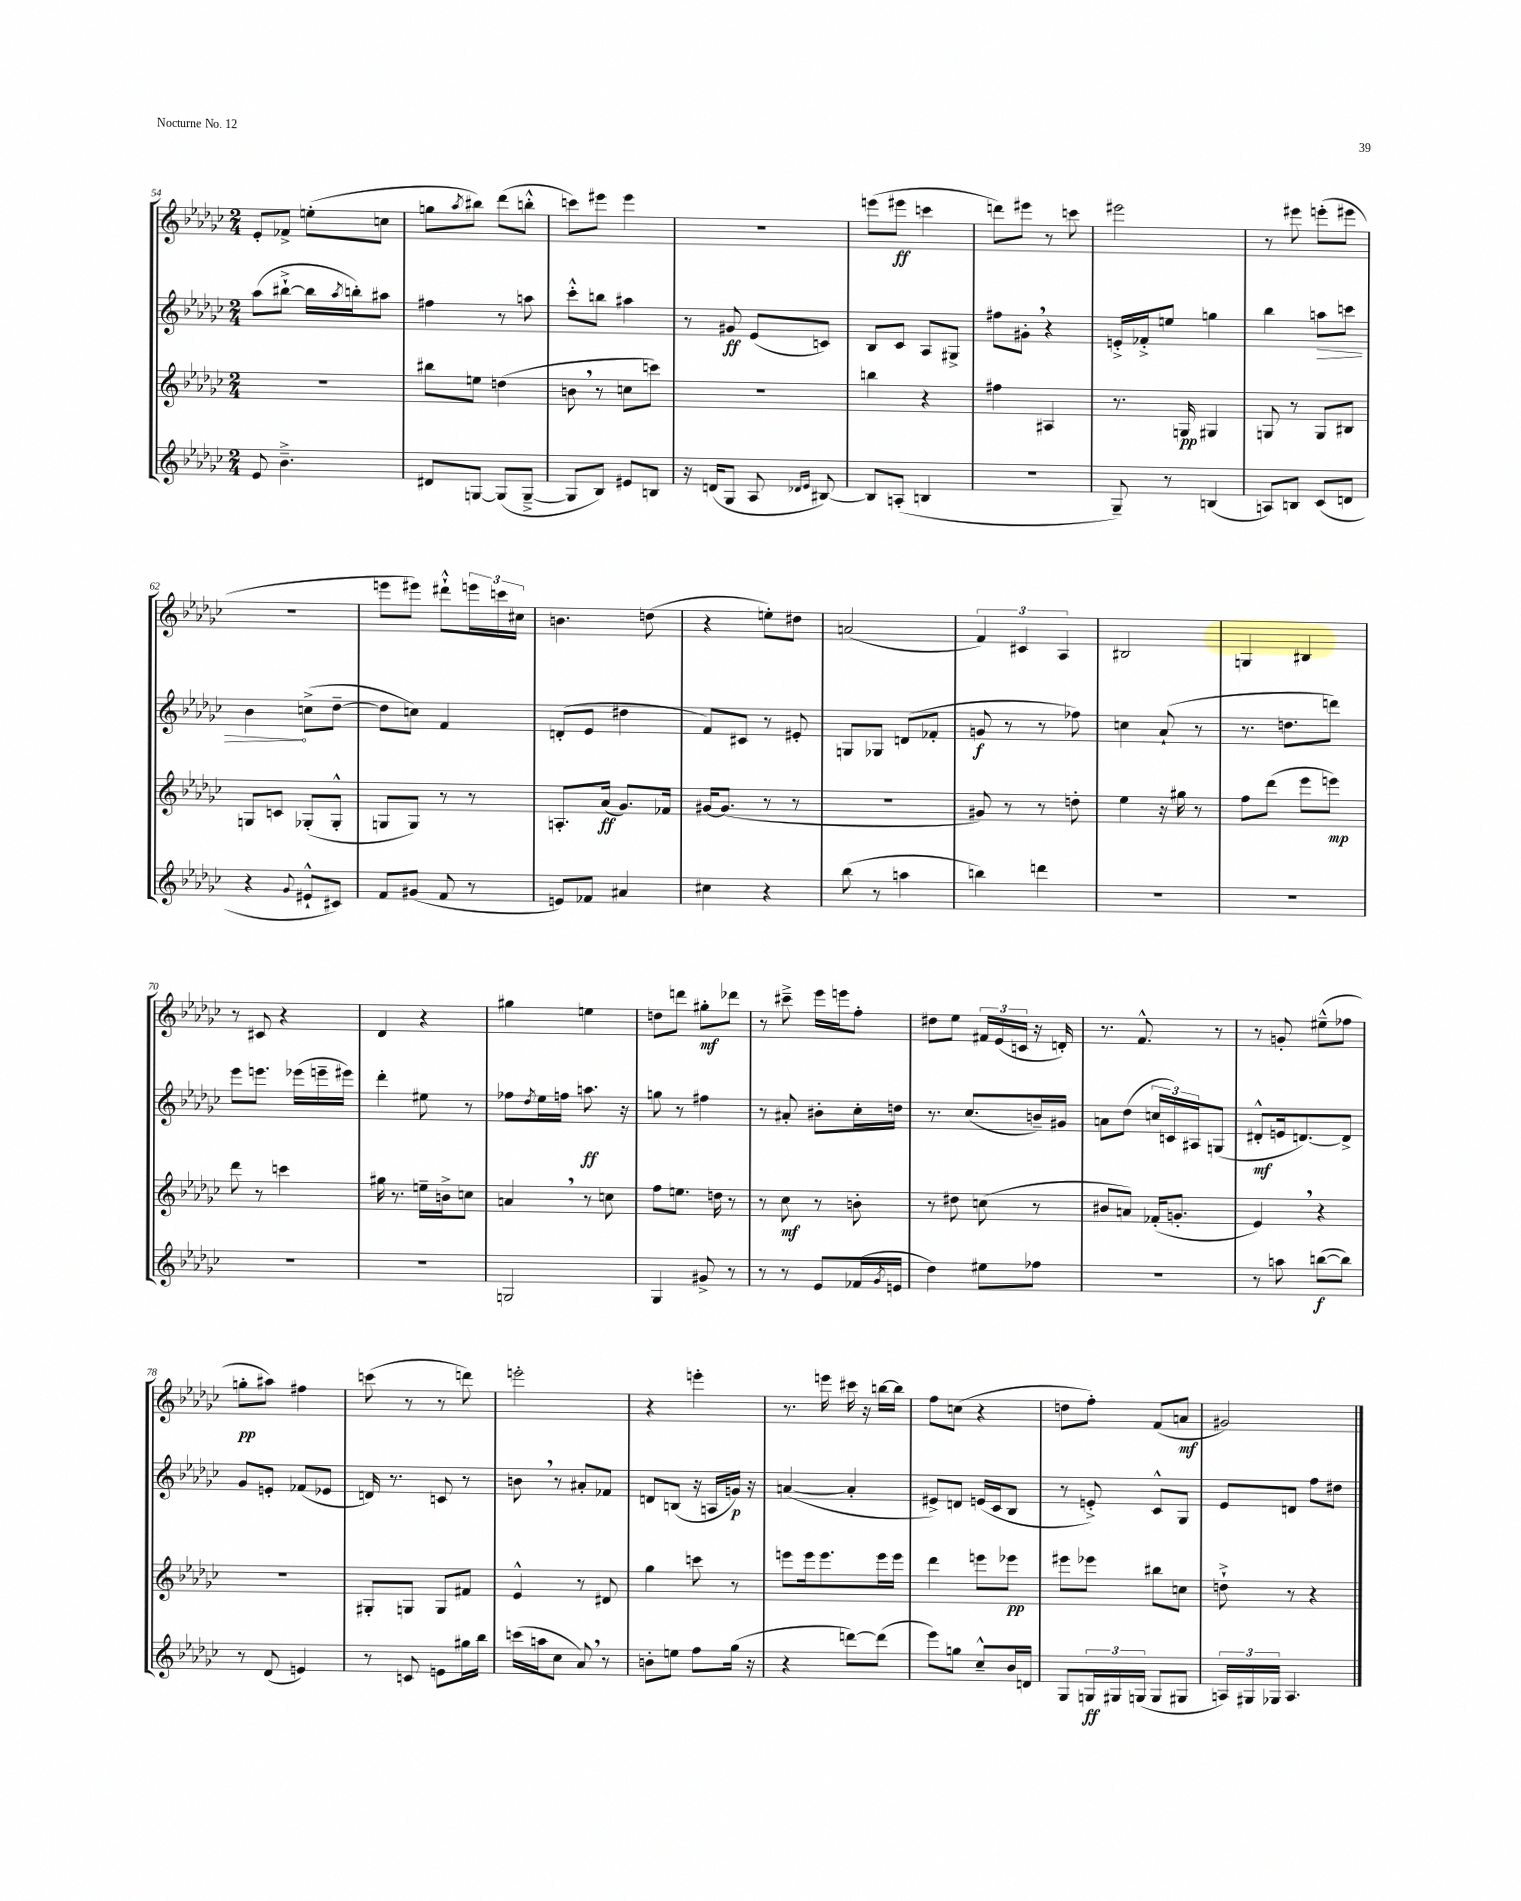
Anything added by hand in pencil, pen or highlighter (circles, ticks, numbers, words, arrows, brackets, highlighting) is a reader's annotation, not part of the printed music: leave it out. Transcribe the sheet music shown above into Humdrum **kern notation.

**kern	**kern	**kern	**kern
*staff4	*staff3	*staff2	*staff1
*clefG2	*clefG2	*clefG2	*clefG2
*k[b-e-a-d-g-c-]	*k[b-e-a-d-g-c-]	*k[b-e-a-d-g-c-]	*k[b-e-a-d-g-c-]
*M2/4	*M2/4	*M2/4	*M2/4
8e-	2r	(8aa-	8e-'
4.b-~^	.	[8bb#`^	8f-^
.	.	16bb#]	(8ee'
.	.	8qaa-	.
.	.	16bb')	.
.	.	8aa#	8cc
=	=	=	=
8d#	8bb#	4ff#	8gg
.	.	.	8qaa-
[8G	8ee	.	8bb#)
(8G]	(4dd	8r	(8ddd-
[8G~^	.	8aa	8bb'^^
=	=	=	=
8G]	8b	8ccc-'^^	8ccc)
8B-)	8r	8bb	8eee#
8e#	8cc	4aa#	4eee#
8B	8ccc)	.	.
=	=	=	=
16r	2r	8r	2r
(16d	.	.	.
8G-	.	8g#	.
8A-	.	(8e-	.
16qqd-	.	.	.
16qqe-	.	.	.
[8B#)	.	8c)	.
=	=	=	=
8B#]	4bb	8B-	(8eee
(8A'	.	8c-	8eee#
4B	4r	8A-	4ccc
.	.	8G#^	.
=	=	=	=
2r	4ff#	8ff#	8ddd)
.	.	8g#'	8eee#
.	4A#	4r	8r
.	.	.	8ccc
=	=	=	=
8G-~)	8.r	16e'^	2eee#
.	.	16f-'^	.
8r	.	8ee	.
.	16G	.	.
(4B	4G#	4gg	.
=	=	=	=
8A)	8G	4bb-	8r
8B	8r	.	8eee#
(8c-	8G	8aa	(8eee'
8d	8B#	8ccc	8eee#
=	=	=	=
4r	8G	4b-	2r
.	8c	.	.
8qqg-	.	.	.
8e#`^^	(8G-'	(8cc^	.
8c#)	8G-'^^	[8dd-~	.
=	=	=	=
8f	8G	8dd-]	8eee
(8g#	8G)	8cc)	8eee#)
8f	8r	4f	8ddd#`^^
8r	8r	.	24eee
.	.	.	24ccc
.	.	.	24cc#
=	=	=	=
8e)	8.A'	(8d'	4.b
8f-	.	8e-	.
.	(16a-	.	.
4a#	8.g-)	4dd#	.
.	.	.	(8dd
.	16f-	.	.
=	=	=	=
4cc#	[16g#	8f)	4r
.	(8.g#]	.	.
.	.	8c#	.
4r	8r	8r	8ee')
.	8r	8e#'	8dd#
=	=	=	=
(8bb-	2r	8G	(2a
8r	.	8G-	.
4aa	.	(8d	.
.	.	8f-'	.
=	=	=	=
4bb)	8g#)	8g	6f)
.	8r	8r	.
.	.	.	6c#
4ddd	8r	8r	.
.	.	.	6A-
.	8dd'	8ff-)	.
=	=	=	=
2r	4ee-	4cc	2B#
.	16r	(8a-`	.
.	16gg#	.	.
.	8r	8r	.
=	=	=	=
2r	8ff	8.r	4G
.	(8ddd-	.	.
.	.	8.dd	.
.	8eee-	.	4B#
.	8eee)	8ddd)	.
=	=	=	=
2r	8ddd-	8eee-	8r
.	8r	8.eee	8c#
.	4ccc	.	4r
.	.	(16eee-	.
.	.	16eee~	.
.	.	16eee#)	.
=	=	=	=
2r	16gg#	4ddd-'	4d-
.	8.r	.	.
.	16ee~	8ee#	4r
.	16b^	.	.
.	8cc	8r	.
=	=	=	=
2G	4a	8ff-	4gg#
.	.	8qdd-	.
.	.	16ee-	.
.	.	16ff	.
.	8r	8.aa	4ee
.	8cc	.	.
.	.	16r	.
=	=	=	=
4G-	8ff	8gg	8dd
.	8.ee	8r	8ddd
8g#^	.	4ff#	8gg#'
.	16dd	.	.
8r	8r	.	8ddd-
=	=	=	=
8r	8r	8r	8r
8r	8cc-	8a#'	8ccc#~^
8e-	8r	8b#'	16eee-
.	.	.	16eee
(16f-	8b'	16cc-'	8ff'
8qg-	.	.	.
16e	.	16dd	.
=	=	=	=
4dd-)	8r	8.r	8dd#
.	8dd#	.	8ee-
.	.	(8.cc-	.
8ee#	(8cc	.	24f#
.	.	.	(24e-
.	.	.	24c
8ff-	8r	16b~)	16r
.	.	16g#	16d')
=	=	=	=
2r	8b#	8a	8.r
.	8a)	(8dd-	.
.	.	.	8.f^^
.	(16f-'	24cc	.
.	.	24c)	.
.	8.g'	.	.
.	.	24A#	.
.	.	(8G	8r
=	=	=	=
8r	4e-)	8d#'^^	8r
8aa	.	16e	8g'
.	.	[8.d)	.
([8bb	4r	.	(8ee#~^^
8bb])	.	8d^]	8ff-
=	=	=	=
8r	2r	8g-	8gg'
(8d-	.	8e'	8aa#)
4e)	.	(8f-	4ff#
.	.	8e-	.
=	=	=	=
8r	8G#'	16d)	(8ccc
.	.	8.r	.
8c	8G	.	8r
8e	8G	8c	8r
16gg#	8f#	8r	8ddd)
16bb-	.	.	.
=	=	=	=
(16ccc	4e-^^	8b	2eee'
16aa	.	.	.
8cc-	.	8r	.
8a-)	8r	8a#'	.
8r	8d#	8f-	.
=	=	=	=
8b'	4gg-	8d	4r
8ee	.	(8B	.
8ff	8ccc	16r	4eee'
.	.	16A	.
(16gg-	8r	16g)	.
16r	.	16r	.
=	=	=	=
4r	8eee	([4a	8.r
.	16eee	.	.
.	8.eee	.	16eee
[8ddd)	.	4a']	16ccc#
.	.	.	16r
(8ddd]	16eee	.	[16bb
.	16eee	.	16bb]
=	=	=	=
8eee-)	4ddd-	8e#^)	8ff
8gg	.	8d	(8cc
8cc-~^^	8eee	(16e	4r
.	.	16c-	.
16b-	8eee-	8B-	.
16d	.	.	.
=	=	=	=
8G-	8eee#	8r	8dd
24G	8eee-	8e'^)	8ff')
24G#	.	.	.
(24G	.	.	.
8G	8bb#	8c-^^	(8f
8G#	8cc	8G-	8a
=	=	=	=
24A)	8dd`^	8e-	2g#)
24G#	.	.	.
24G-	.	.	.
4.A	8r	8d	.
.	4r	8ff	.
.	.	8dd#	.
==	==	==	==
*-	*-	*-	*-
